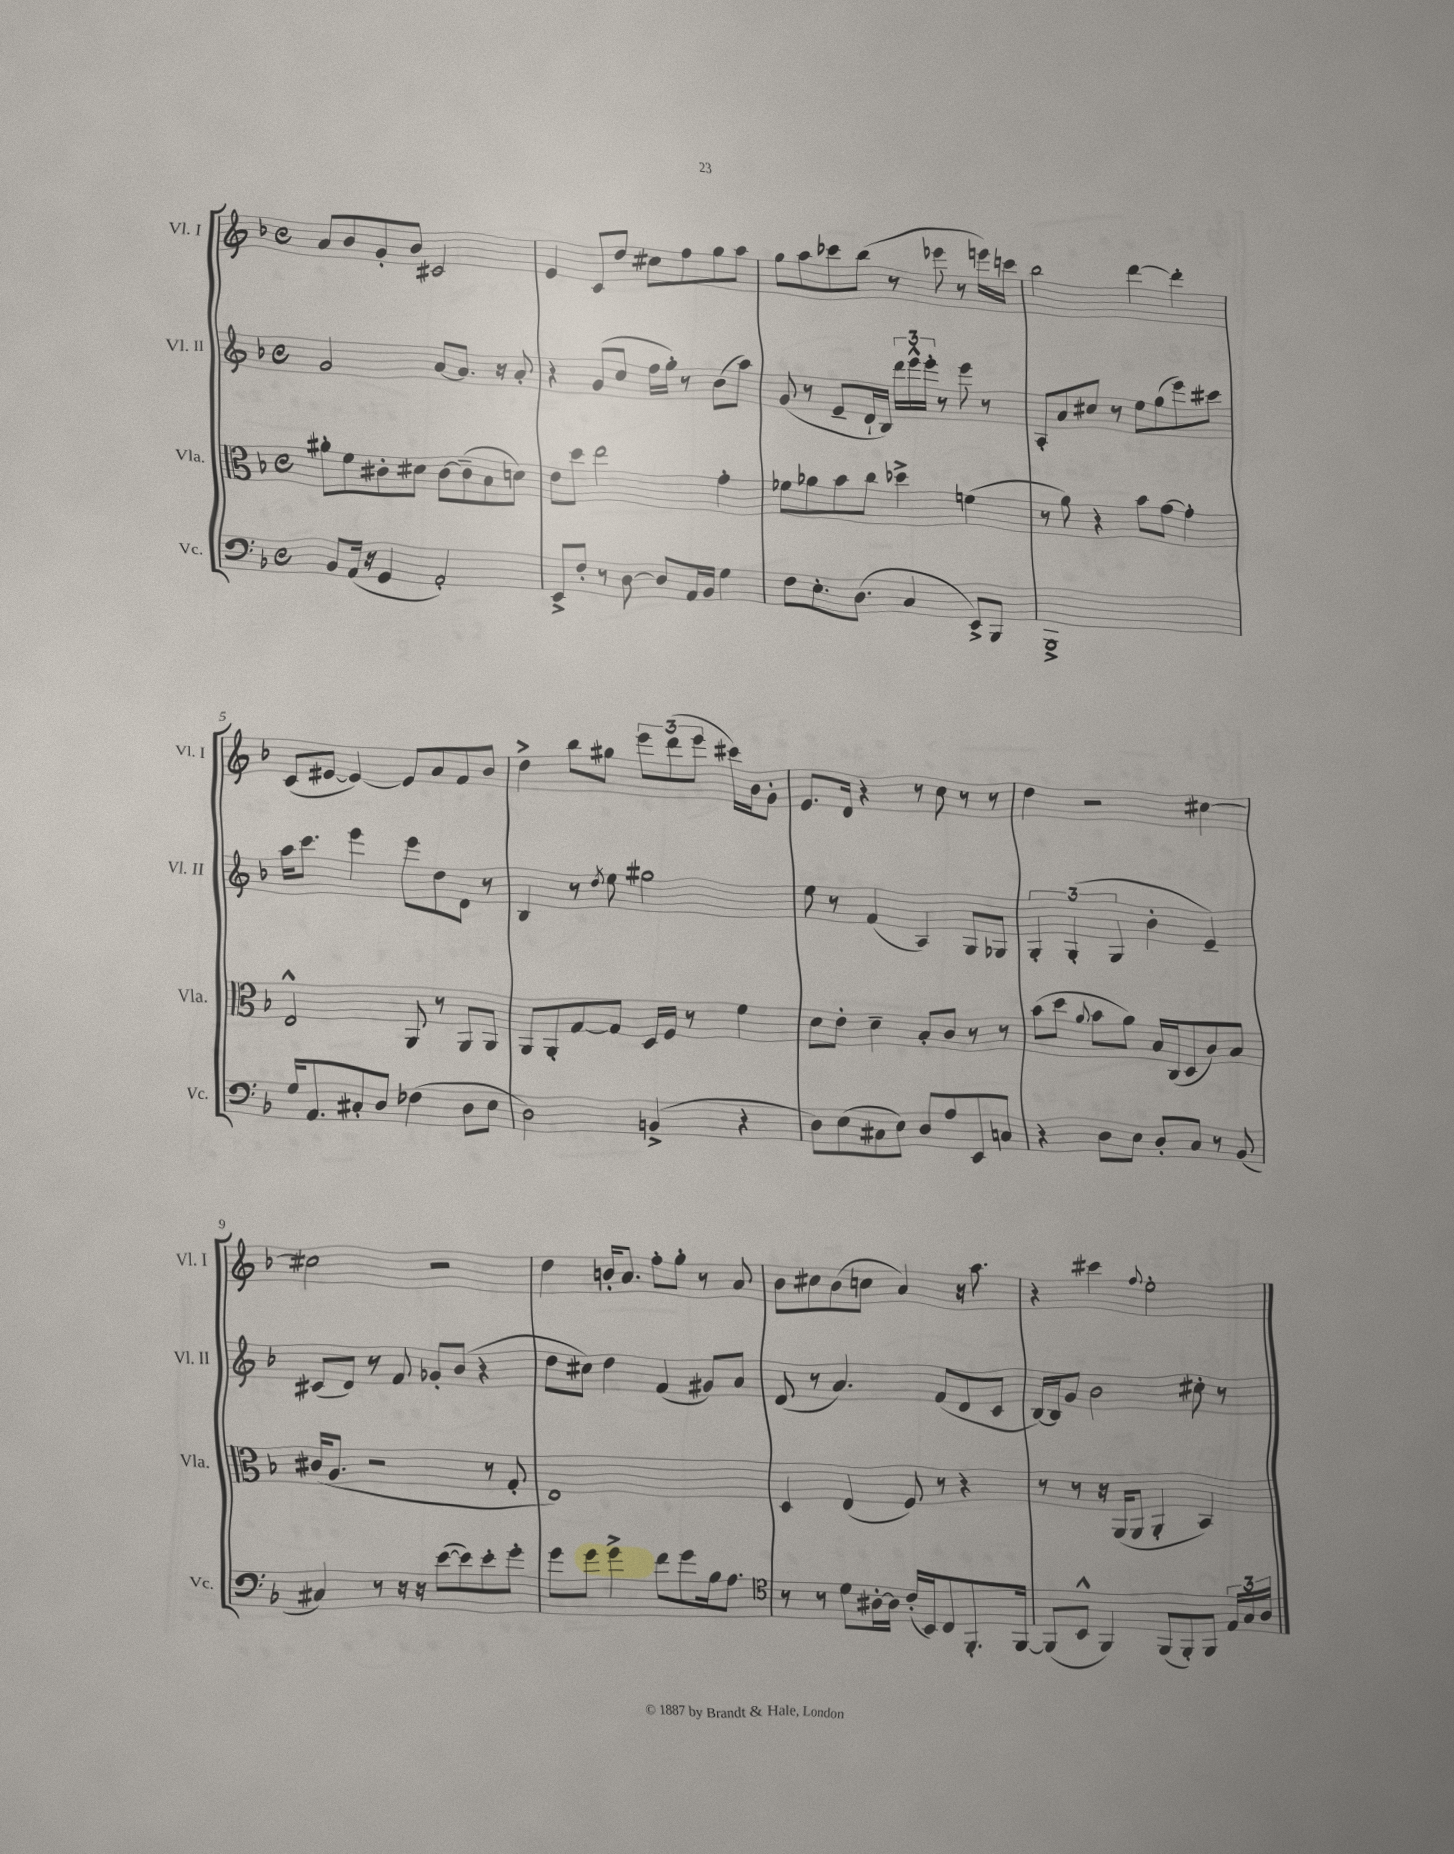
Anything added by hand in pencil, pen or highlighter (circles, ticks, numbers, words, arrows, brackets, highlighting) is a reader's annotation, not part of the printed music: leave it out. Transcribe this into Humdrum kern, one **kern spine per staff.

**kern	**kern	**kern	**kern
*staff4	*staff3	*staff2	*staff1
*clefF4	*clefC3	*clefG2	*clefG2
*k[b-]	*k[b-]	*k[b-]	*k[b-]
*M4/4	*M4/4	*M4/4	*M4/4
*met(c)	*met(c)	*met(c)	*met(c)
8BB-/L	8a#'\L	2g/	8a/L
(16AA/Jk	8f\	.	8b-/
16r	.	.	.
4GG/	8c#'\	.	8g'/
.	8d#\J	.	8b-/J
2AA'/)	[8c#\L	[8a/L	2c#/
.	(8c#~\]	8.a/]J	.
.	8B-\	.	.
.	.	16r	.
.	8d\J)	8a'/	.
=	=	=	=
8EE^/L	8e\L	4r	4e/
8F'/J	8dd\J	.	.
8r	2ee\	(8g/L	8c/L
[8D\	.	8cc/J	8dd/J
8D/]L	.	16ff\LL	8cc#\L
.	.	16gg'\JJ)	.
16AA/L	.	8r	8ff\
16BB-/JJ	.	.	.
4G\	4g'\	(8b-\L	8gg\
.	.	8aa\J)	8aa\J
=	=	=	=
8F\L	8f-\L	(8g/	8gg\L
8.E'\	8a-\	8r	8aa\
.	8b-\	8e~/L	8ccc-\
(8.D\J	.	.	.
.	8cc\J	16d`/L	(8bb-\J
.	.	16B-/JJ)	.
4C/	4dd-^\	24ddd\LL	8r
.	.	24eee^^\	.
.	.	24eee'\JJ	.
.	.	8r	8eee-\
8EE^/L)	(4f\	8eee\	8r
8BBB-/J	.	8r	16eee\LL)
.	.	.	16ccc\JJ
=	=	=	=
1BBB-^	8r	8A'/L	2bb-\
.	8a\)	8a/	.
.	4r	8cc#/J	.
.	.	8r	.
.	8b-\L	8ee\L	[4ddd\
.	[8g\J	(8gg\	.
.	4g'\]	8eee\)	4ddd'\]
.	.	8ccc#\J	.
=	=	=	=
16G/LK	2E^^/	16aa\LK	(8c/L
8.AA/	.	8.ccc\J	.
.	.	.	[8e#/J
8C#'/	.	4eee\	4e#/_)
8D/J	.	.	.
(4F-\	8AA/	8eee\L	8e#/]L
.	8r	8dd\	8a/
8D\L	8AA/L	8d\J	8f/
8E\J	8AA/J	8r	8b-/J
=	=	=	=
2D\)	8AA/L	4B-/	4dd^\
.	8AA'/	.	.
.	[8G/	8r	8bb-\L
.	.	8qdd/	.
.	8G/]J	8ee\	8gg#\J
(4BB^/	16D/LL	2gg#\	12eee\L
.	16F/JJ	.	.
.	.	.	(12ddd\
.	8r	.	.
.	.	.	12eee\J
4r	4f\	.	16ccc#\LL)
.	.	.	16b-\J
.	.	.	8g'\J
=	=	=	=
8D\L)	8d\L	8ee\	8.e/L
(8E\	8e'\J	8r	.
.	.	.	16d/Jk
8C#\	4d~\	(4f/	4r
8E\J)	.	.	.
8D/L	8B-'/L	4A/)	8r
8A/	8c/J	.	8cc\
8EE/	8r	8G/L	8r
8C/J	8r	8G-/J	8r
=	=	=	=
4r	(8b-\L	6G'/	4dd\
.	8dd\J	.	.
.	.	(6G'/	.
.	8qqa/	.	.
8D\L	8b-\L	.	2r
.	.	6G/	.
8E\J	8a\J)	.	.
8D'/L	16B-/LL	4b-'\	.
.	(16C/J	.	.
8C/J	8D/	.	.
8r	8c/)	4e~/)	[4cc#\
(8BB-/	8B-/J	.	.
=	=	=	=
4C#/)	(16c#/LK	(8c#/L	2cc#\]
.	8.A/J	.	.
.	.	8d/J)	.
8r	2r	8r	.
16r	.	8f/	.
16r	.	.	.
([8e\L	.	8g-'/L	2r
8e\])	.	(8b-/J	.
8e'\	8r	4r	.
8g'\J	8G'/	.	.
=	=	=	=
8g\L	1E)	8dd\L	4dd\
8g\J	.	8cc#\J)	.
4g^\	.	4dd\	16b'/LK
.	.	.	8.a/J
8f\L	.	(4f/	8ff'\L
8g\	.	.	8gg'\J
16B-\k	.	8g#/L)	8r
8.A\J	.	.	.
.	.	8a/J	8a/
=	=	=	=
*clefC4	*	*	*
8r	4D/	(8d/	8b-\L
8r	.	8r	8cc#\
8d\L	(4E/	4.a/)	(8b-\
[16A#'\L	.	.	8cc\J
16A#\]JJ	.	.	.
(16c'/LL	8F/)	.	4a/)
16BB-/J)	.	.	.
8C/	8r	(8f/L	.
8.FF'/	4r	8d/	16r
.	.	.	8.aa\
.	.	8c/J	.
[16FF/Jk	.	.	.
=	=	=	=
(8FF/]L	8r	[16B-/LL)	4r
.	.	16B-/]J	.
8BB-^^/J	8r	8g/J	.
4FF/)	16r	2b-\	4ccc#\
.	(16AA/LK	.	.
.	8AA/J	.	.
.	.	.	8qqff/
(8FF/L	4AA'/	.	2ee'\
8FF'/)	.	.	.
8FF/J	4BB-/)	8cc#'\	.
24E/LL	.	8r	.
24G/	.	.	.
24A/JJ	.	.	.
==	==	==	==
*-	*-	*-	*-
